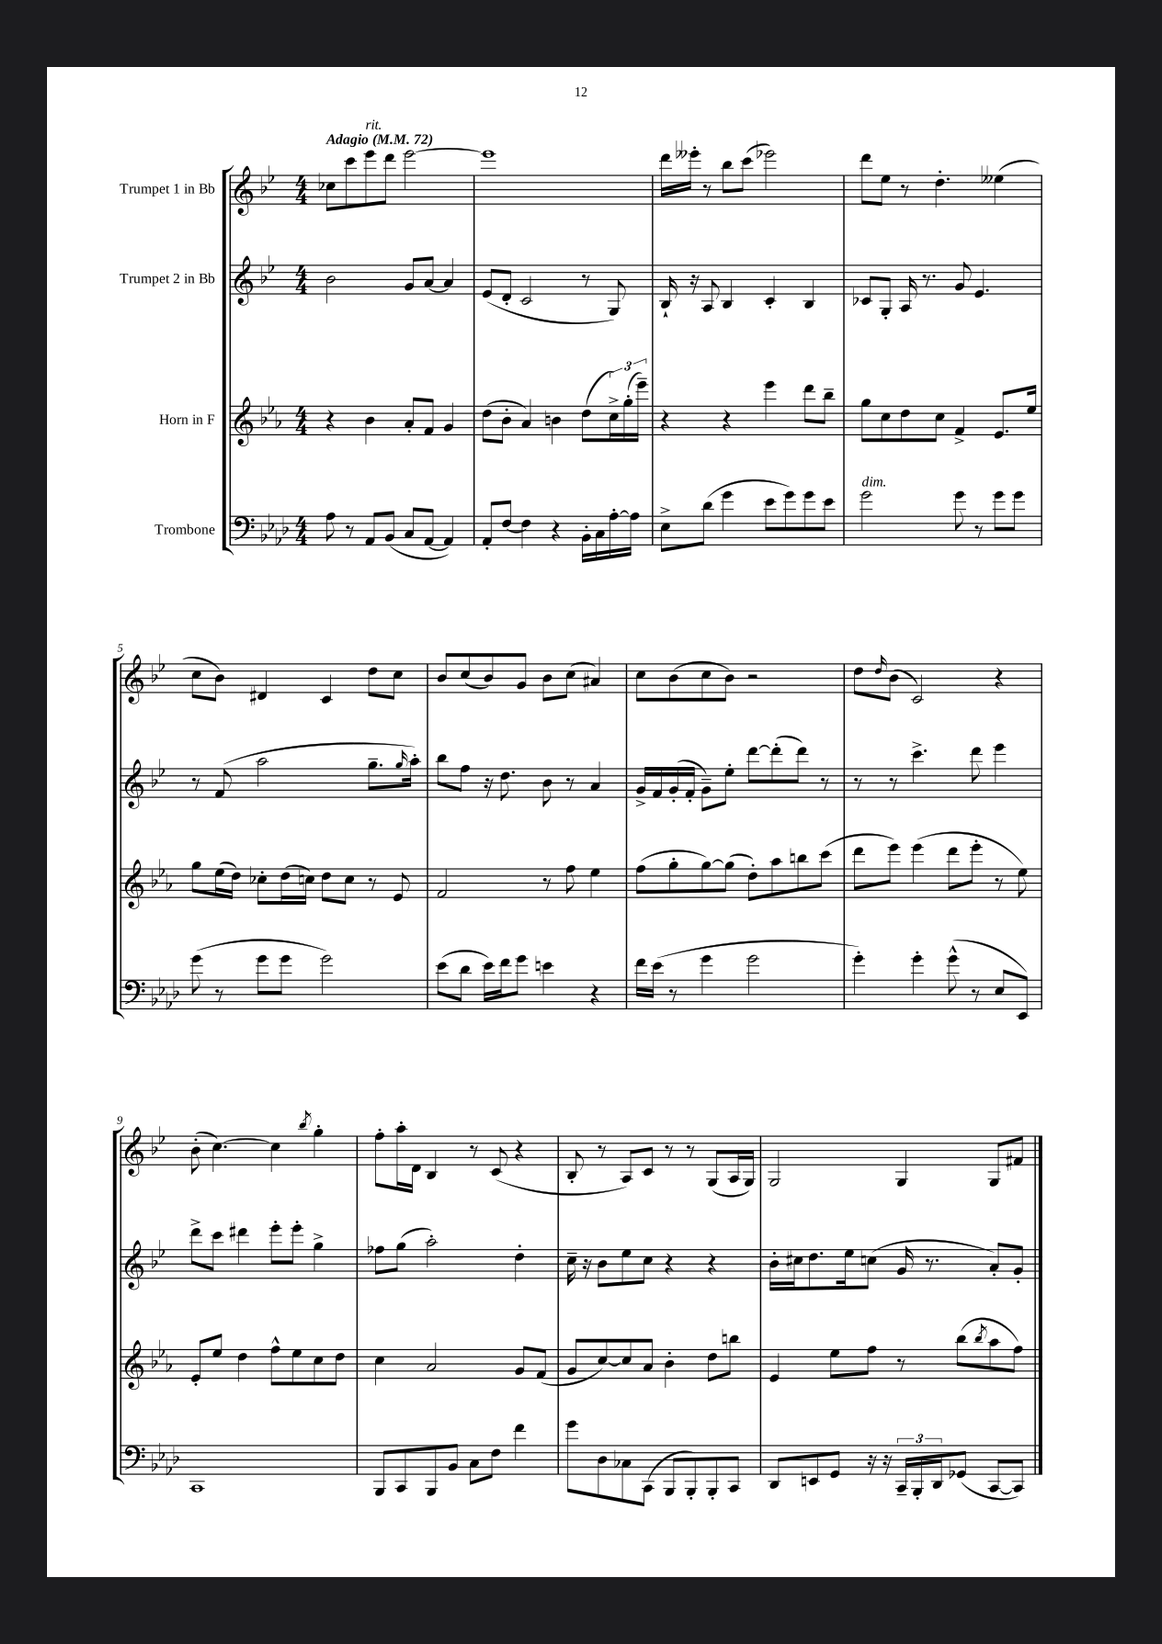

**kern	**kern	**kern	**kern
*part4	*part3	*part2	*part1
*staff4	*staff3	*staff2	*staff1
*I"Trombone	*I"Horn in F	*I"Trumpet 2 in Bb	*I"Trumpet 1 in Bb
*clefF4	*clefG2	*clefG2	*clefG2
*k[b-e-a-d-]	*k[b-e-a-]	*k[b-e-]	*k[b-e-]
*M4/4	*M4/4	*M4/4	*M4/4
*MM72	*MM72	*MM72	*MM72
=1	=1	=1	=1
!	!	!	!LO:TX:a:B:t=Adagio
8A-\	4r	2b-\	8cc-X\L
8r	.	.	8ccc\
!	!	!	!LO:TX:a:i:t=rit.
8AA-/L	4b-\	.	8eee-\
(8BB-/J	.	.	8ddd\J
8C/L	8a-'/L	8g/L	[2eee-\
[8AA-/J	8f/J	[8a/J	.
4AA-/])	4g/	4a/]	.
=2	=2	=2	=2
8AA-'/L	(8dd\L	(8e-/L	1eee-]
[8F/J	8b-'\J	8d'/J	.
4F\]	4a-/)	2c/	.
4r	4bn\	.	.
16BB-'\LL	(8dd\L	8r	.
16C\	.	.	.
[16A-'\	24cc^\L)	8G/)	.
.	(24gg'\	.	.
16A-\JJ]	.	.	.
.	24eee-~\JJ)	.	.
=3	=3	=3	=3
8E-^\L	4r	16B-`/	16ddd\LL
.	.	16r	16eee--X'\JJ
(8d-\J	.	8A/	8r
4g\	4r	4B-/	8bb-\L
.	.	.	(8ccc\J
8e-\L	4eee-\	4c'/	2eee-X\)
8g\)	.	.	.
8g\	8ddd\L	4B-/	.
8e-\J	8bb-~\J	.	.
=4	=4	=4	=4
!LO:TX:a:i:t=dim.	!	!	!
2g\	8gg\L	8c-X/L	8ddd\L
.	8cc\	8G'/J	8ee-\J
.	8dd\	16A/	8r
.	.	8.r	.
.	8cc\J	.	4.dd'\
8g\	4f^/	8g/	.
8r	.	4.e-/	.
8g\L	8.e-/L	.	(4ee--X\
8g\J	.	.	.
.	16ee-/Jk	.	.
!!LO:LB:g=z
=5	=5	=5	=5
(8g\	8gg\L	8r	8cc\L
8r	(16ee-\L	(8f/	8b-\J)
.	16dd\JJ)	.	.
8g\L	8cc-X'\L	2aa\	4d#X/
8g\J	(16dd\L	.	.
.	16ccn\JJ)	.	.
2g\)	8dd\L	.	4c/
.	8cc\J	.	.
.	8r	8.gg~\L	8dd\L
.	8e-/	.	8cc\J
.	.	16qqgg/	.
.	.	16aa'\Jk)	.
=6	=6	=6	=6
(8e-\L	2f/	8bb-\L	8b-/L
8d-\J	.	8ff\J	(8cc/
16e-\LL)	.	16r	8b-/)
16f\J	.	8.dd\	.
8g\J	.	.	8g/J
4en\	8r	8b-\	8b-\L
.	8ff\	8r	(8cc\J
4r	4ee-\	4a/	4a#X/)
=7	=7	=7	=7
16f\LL	(8ff\L	16g^/LL	8cc\L
(16e-\JJ	.	16f/	.
8r	8gg'\	(16g'/	(8b-\
.	.	16f'/JJ	.
4g\	[8gg\)	8g~\L)	8cc\
.	(8gg\J]	8ee-'\J	8b-\J)
2g\	8dd'\L)	[8ddd\L	2r
.	8aa-\	(8ddd'\]	.
.	8bbn\	8ddd\J)	.
.	(8ccc\J	8r	.
=8	=8	=8	=8
4g'\)	8ddd\L	8r	8dd\L
.	.	.	16qqdd/
.	8eee-\J)	8r	(8b-\J
4g'\	(4eee-\	4.ccc^\	2c/)
(8g^^\	8ddd\L	.	.
8r	8eee-'\J	8ddd\	.
8E-/L	8r	4eee-\	4r
8EE-/J)	8ee-\)	.	.
!!LO:LB:g=z
=9	=9	=9	=9
1CC	8e-'/L	8ddd^\L	(8b-'\
.	8ee-/J	8ccc\J	[4.cc\)
.	4dd\	4ddd#X\	.
.	8ff^^\L	8eee-'\L	4cc\]
.	8ee-\	8eee-'\J	.
.	.	.	8qbb-/
.	8cc\	4gg^\	4gg'\
.	8dd\J	.	.
=10	=10	=10	=10
8BBB-/L	4cc\	8ff-X\L	8ff'\L
8CC/	.	(8gg\J	16aa'\L
.	.	.	16d\JJ
8BBB-/	2a-/	2aa'\)	4B-/
8BB-/J	.	.	.
8C\L	.	.	8r
8F\J	.	.	(8c/
4f\	8g/L	4dd'\	4r
.	(8f/J	.	.
=11	=11	=11	=11
8g\L	8g/L	16cc~\	8B-'/
.	.	16r	.
8D-\	[8cc/)	8b-\L	8r
8C-X\	8cc/]	8ee-\	8A/L)
(8CC\J	8a-/J	8cc\J	8c/J
8BBB-/L	4b-'\	4r	8r
8BBB-'/)	.	.	8r
8BBB-'/	8dd\L	4r	(8G/L
8CC/J	8bbn\J	.	16A/L
.	.	.	16G/JJ)
=12	=12	=12	=12
8DD-/L	4e-/	16b-'\LL	2G/
.	.	16cc#X\J	.
8EEn/	.	8.dd\	.
8GG/J	8ee-\L	.	.
.	.	16ee-\k	.
16r	8ff\J	(8ccn\J	.
16r	.	.	.
24CC~/LL	8r	16g/	4G/
24BBB-'/	.	.	.
.	.	8.r	.
24DD-/J	.	.	.
(8GG-X/J	(8bb-\L	.	.
.	8qbb-/	.	.
[8CC/L	8aa-\	8a'/L)	8G/L
8CC/J])	8ff\J)	8g'/J	8f#X/J
==	==	==	==
*-	*-	*-	*-
